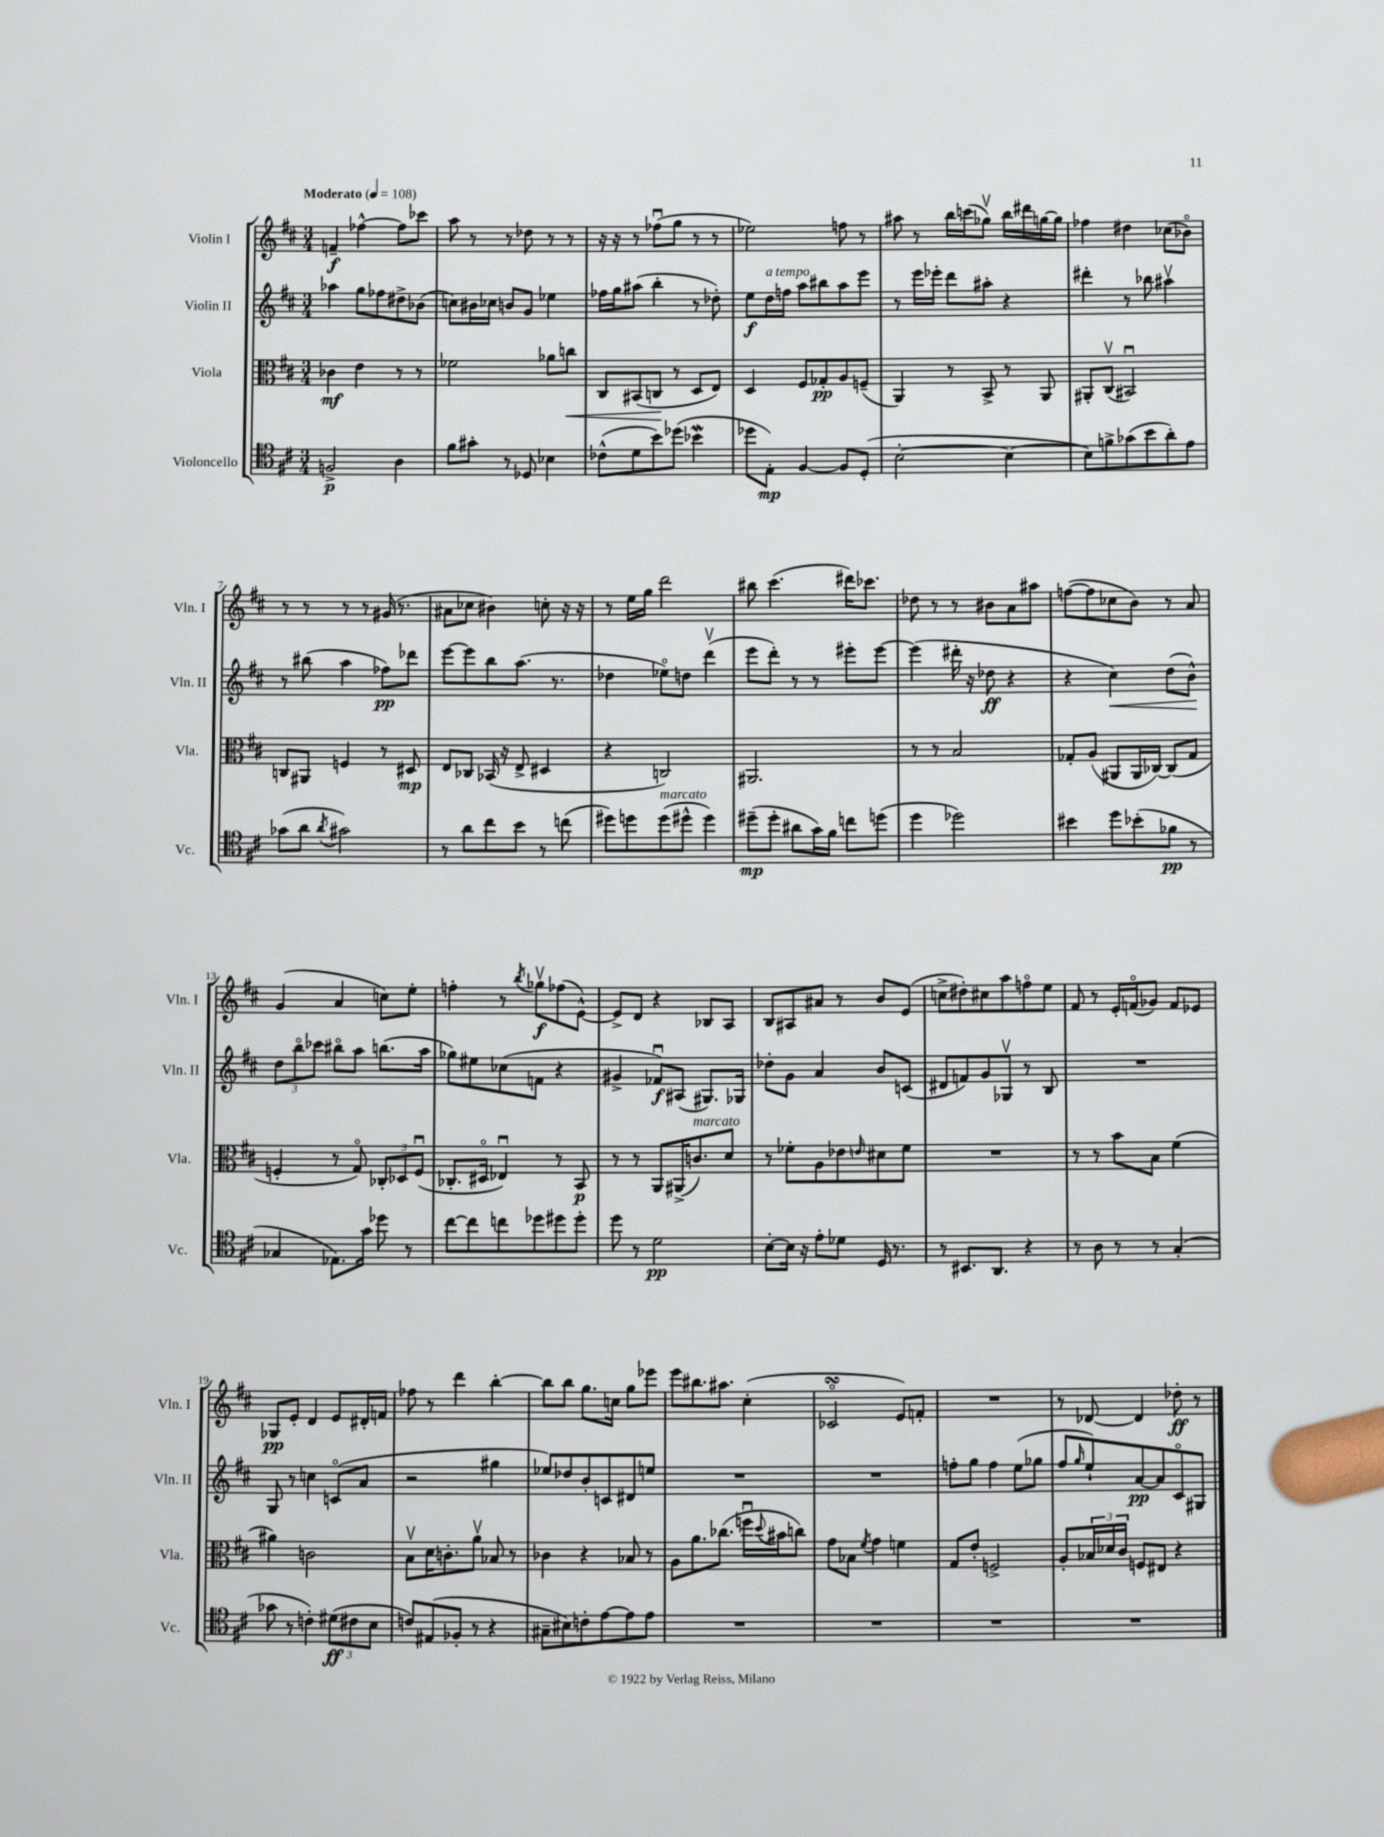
<<
\new StaffGroup <<
\new Staff = "s0" \with { instrumentName = "Violin I" shortInstrumentName = "Vln. I" } {
    \clef treble \key d \major \numericTimeSignature \time 3/4 \tempo "Moderato" 4 = 108
    f'4--\f fes''4~-^ fes''8 ces'''8 |
    a''8 r8 r8 des''8 r8 r8 |
    r16 r16 r8 fes''8\downbow( g''8 r8 r8 |
    ees''2) f''8 r8 |
    ais''8 r8 b''16 c'''16( ges''8\upbow) b''16 dis'''16 g''16~ g''16 |
    fes''4 dis''4 ces''8( bes'8\flageolet) |
    r8 r8 r8 r8 gis'16( r8. |
    ais'8 ces''8 bis'4) c''8-. r16 r16 |
    r8 e''16 g''16 d'''2 |
    bis''8 cis'''4.( dis'''16) ces'''8. |
    des''8 r8 r8 bis'8 a'8 ais''8 |
    f''8~( f''8 ces''8 b'8) r8 a'8 |
    g'4( a'4 c''8) e''8-. |
    f''4-. r8 \acciaccatura { b''8 } ges''8\upbow\f fes''8( e'8~-^) |
    e'8-> d'8 r4 bes8 a8 |
    b8 ais8 ais'8 r8 b'8 e'8( |
    c''8-> dis''8-.) cis''8 a''8 f''8\flageolet e''8 |
    fis'8 r8 e'16-. f'16\flageolet( ges'8) f'8 ees'8 |
    ges8\pp e'8-. d'4 e'8 dis'16-. f'16 |
    fes''8 r8 d'''4 b''4~-. |
    b''8 b''8 g''8. c''16 g''8 ees'''8 |
    e'''8 bis''8. ais''8. cis''4-.( |
    ces'2\flageolet\turn e'8) f'8-. |
    R2. |
    r8 des'8~ des'4 des''8-.\ff r8 \bar "|." |
}
\new Staff = "s1" \with { instrumentName = "Violin II" shortInstrumentName = "Vln. II" } {
    \clef treble \key d \major \numericTimeSignature \time 3/4
    aes''4 g''8 fes''8 dis''8-> bes'8( |
    c''8) bis'16 ces''16 b'8 g'8 ees''4 |
    fes''16 g''16 ais''8( b''4-. r8 des''8-.) |
    e''8\f d''16^\markup { \italic "a tempo" } f''16 a''8 bis''8 a''8 e'''8 |
    r8 e'''16 ees'''16-. d'''8 ais''8-. r4 |
    dis'''4-. r8 bes''8 ais''4\upbow |
    r8 bis''8( a''4 fes''8\pp) des'''8 |
    e'''8~ e'''8 b''8 a''8.( r8. |
    des''4 ees''8\flageolet) d''8 d'''4\upbow( |
    e'''8 d'''8-.) r8 r8 eis'''8-. eis'''8~ |
    eis'''4( dis'''16-. r16 des''8\ff r4 |
    r4 cis''4\<) d''8( b'8-^\!) |
    \tuplet 3/2 { d''8 b''8\flageolet ces'''8 } bis''8\flageolet a''8 b''8.( a''16 |
    ges''8) eis''8 ces''8( f'8 r4 |
    gis'4-> fes'8\downbow\f) ais8( gis8.) ges16 |
    des''8-. g'8 a'4 b'8 c'8( |
    dis'8 f'8) g'8 ges8\upbow r8 b8 |
    R2. |
    g8 r8 c''4 c'8\flageolet( a'8 |
    r2 gis''4 |
    ees''8) des''8 b'8-. c'8 dis'8 e''8 |
    R2. |
    R2. |
    f''8-. g''8 f''4 e''8( ges''8 |
    fis''8 \grace { g''16 } e''8-!) a'8~\pp a'8 cis'8\flageolet gis8 \bar "|." |
}
\new Staff = "s2" \with { instrumentName = "Viola" shortInstrumentName = "Vla." } {
    \clef alto \key d \major \numericTimeSignature \time 3/4
    ces'4\mf e'4 r8 r8 |
    fes'2 aes'8 c''8\< |
    cis8 bis,8( c8\! r8 d8 e8) |
    d4 fis8 ges8-.\pp a8 f8--( |
    a,4) r8 b,8-> r8 a,8 |
    ais,8-. cis8\upbow( bis,2\downbow) |
    c8 ais,8 f4 r8 dis8\mp |
    e8 ces8 bes,16( r16 e8-> dis4 |
    r4 c2) |
    ais,2. |
    r8 r8 b2 |
    ges8-. a8( ais,8 ais,16 ces16~) ces8( ges8 |
    f4-. r8 g8\flageolet) \tuplet 3/2 { ces8-. des8 f8\downbow( } |
    ces8.-. dis16\flageolet ees4\downbow) r8 b,8\p |
    r8 r8 a,8 ais,16->( c'8.^\markup { \italic "marcato" }) d'8 |
    r8 fes'8-. a8 ees'8 \grace { e'16 } dis'8 fes'8 |
    R2. |
    r8 r8 b'8 b8 fis'4( |
    ais'4) c'2 |
    b8\upbow d'16 c'8.-. a'8\upbow bes8 r8 |
    ces'4 r4 bes8 r8 |
    a8 a'8. ces''8.( f''16\downbow \appoggiatura { d''8 } bis'16 c''8) |
    g'8 bes8 \acciaccatura { fis'8 } g'4 f'4 |
    g8 e'8-. f2-> |
    a8-. \tuplet 3/2 { bes16 des'16 cis'16 } f8 eis8 r4 \bar "|." |
}
\new Staff = "s3" \with { instrumentName = "Violoncello" shortInstrumentName = "Vc." } {
    \clef tenor \key d \major \numericTimeSignature \time 3/4
    f2->\p a4 |
    fis'8 gis'8-. r8 des8 bes4 |
    ces'8-^( d'8 b'8) des''8( bes'4\mordent |
    des''8 e8-.\mp) fis4~ fis8 d8-.( |
    b2~-. b4~ |
    b8) f'8-> ges'8( b'8 a'8-.) e'8 |
    ges'8( a'8 \acciaccatura { a'8 } gis'2) |
    r8 a'8 cis''8 b'8 r8 c''8( |
    dis''8) d''8 d''8^\markup { \italic "marcato" }( dis''8-^ dis''4) |
    dis''8--\mp( dis''8-. ais'8 g'16) fis'16 c''8 d''8( |
    d''4 des''2) |
    bis'4 d''8 bes'8-.( fes'8\pp r8 |
    ges4 ees8.) g'16 des''8 r8 |
    cis''8~ cis''8 c''8 des''8 dis''8 dis''8-. |
    d''8 r8 d'2\pp |
    b8~-. b16 r16 e'8-. des'8 d16 r8. |
    r8 bis,8. a,8. r4 |
    r8 a8 r8 r8 g4-.( |
    ges'8 r8 c'4-.) \tuplet 3/2 { dis'8\ff( cis'8 b8 } |
    c'8) eis8( fes8-. r8 r4 |
    gis8-- bis8) c'8-. e'8~ e'8 e'8 |
    R2. |
    R2. |
    R2. |
    R2. \bar "|." |
}
>>
>>
